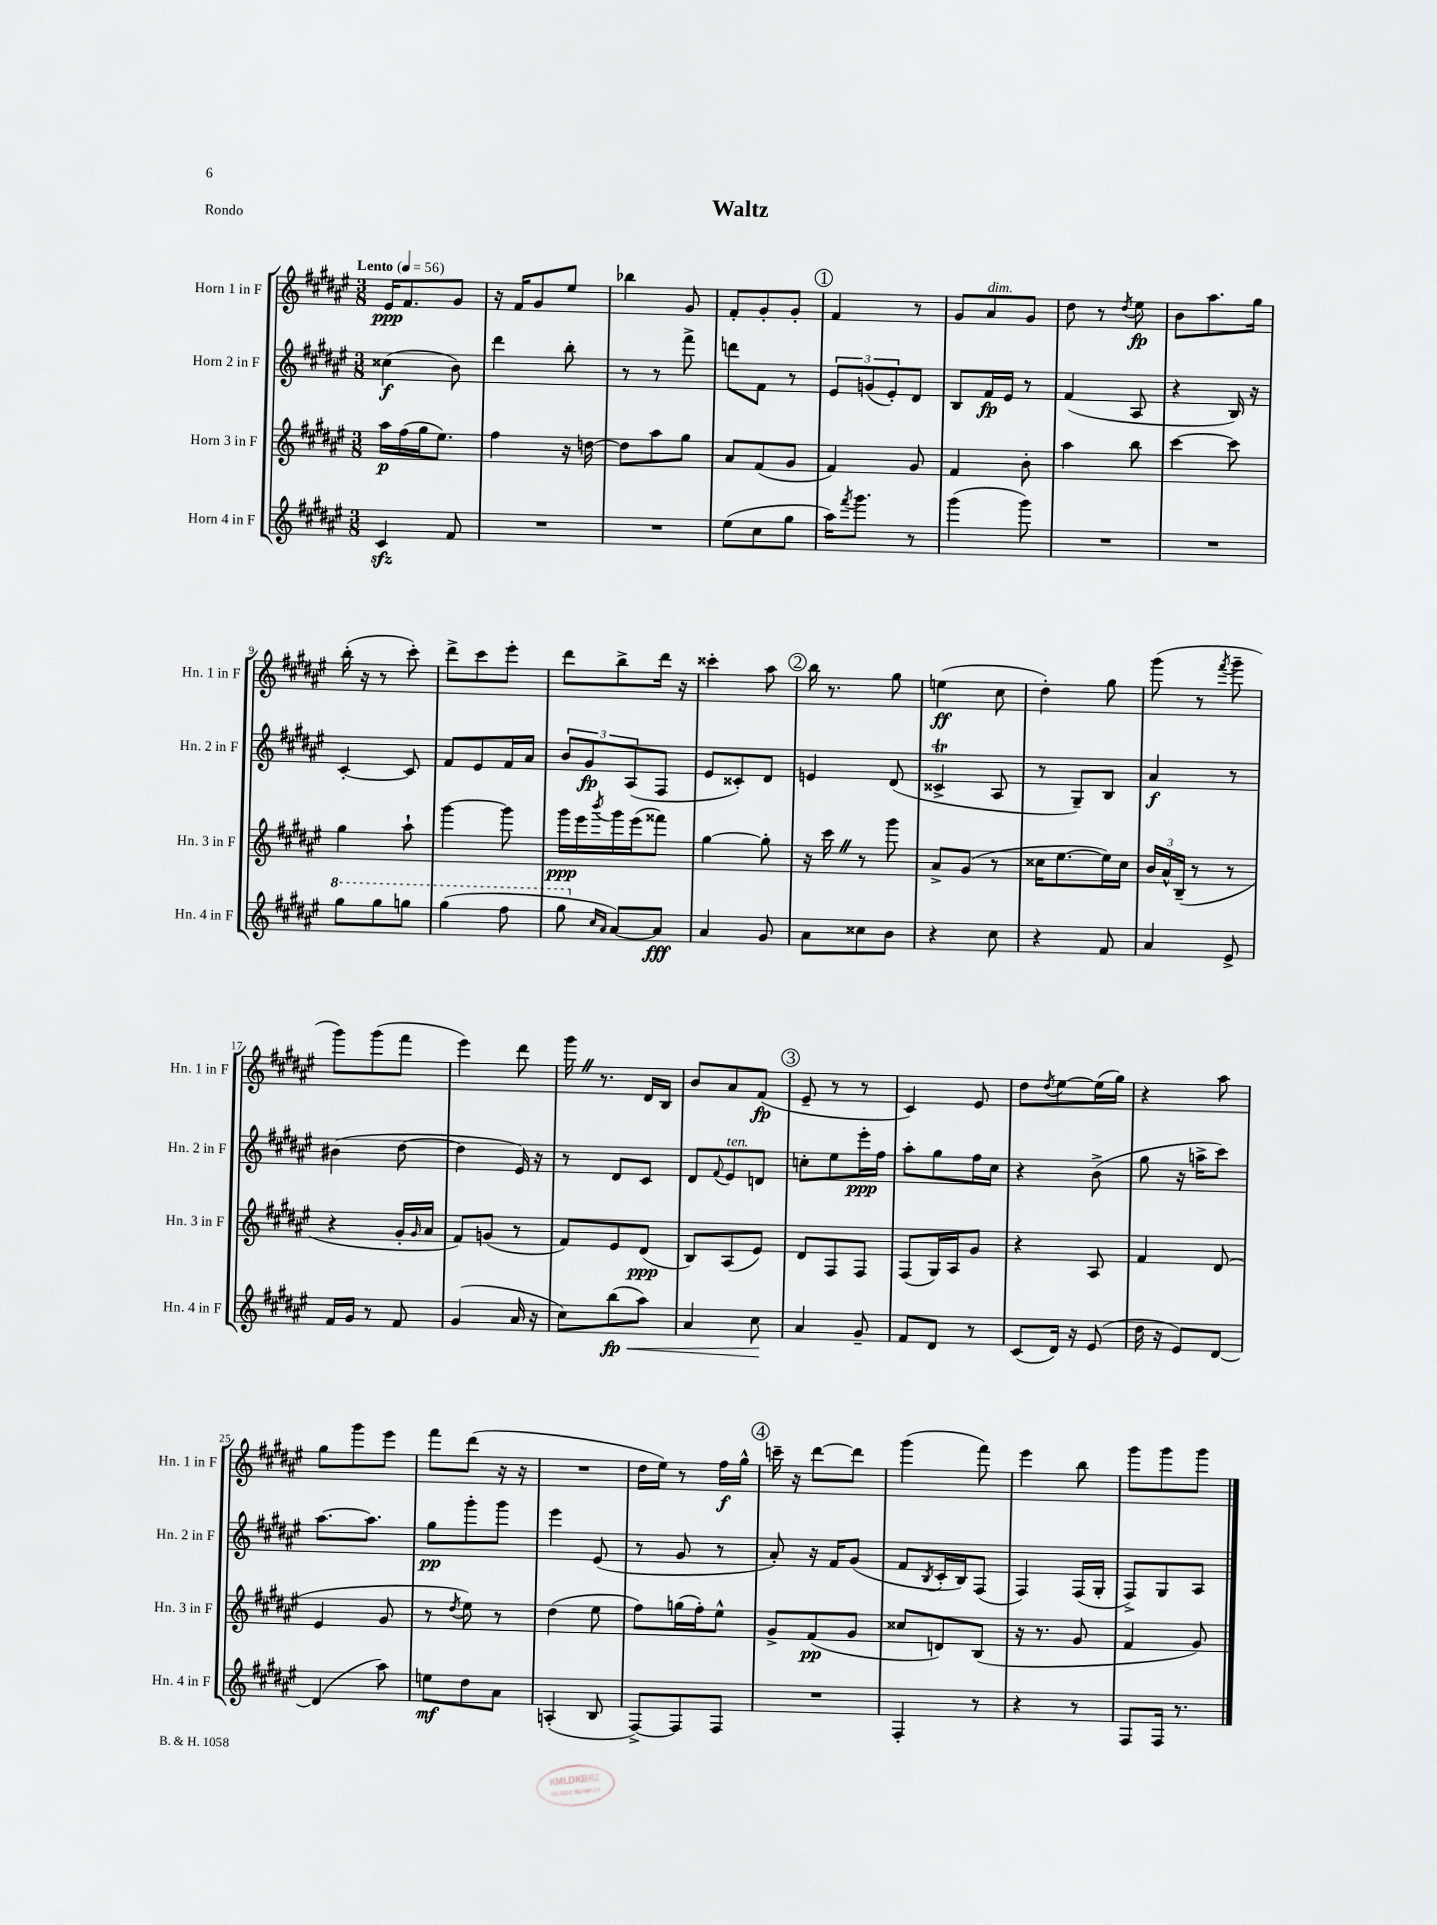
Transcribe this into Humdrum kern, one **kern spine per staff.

**kern	**kern	**kern	**kern
*staff4	*staff3	*staff2	*staff1
*clefG2	*clefG2	*clefG2	*clefG2
*k[f#c#g#d#a#e#]	*k[f#c#g#d#a#e#]	*k[f#c#g#d#a#e#]	*k[f#c#g#d#a#e#]
*M3/8	*M3/8	*M3/8	*M3/8
*MM56	*MM56	*MM56	*MM56
4c#	16aa#	(4cc##	16e#
.	(16ff#	.	8.f#
.	16gg#	.	.
.	8.ee#)	.	.
8f#	.	8b)	8g#
=	=	=	=
4.r	4ff#	4ddd#	16r
.	.	.	16f#
.	.	.	8g#
.	16r	8bb'	8ee#
.	[16dd	.	.
=	=	=	=
4.r	8dd]	8r	4bb-
.	8aa#	8r	.
.	8gg#	8fff#^	8g#
=	=	=	=
(8ee#	8a#	8ddd	8f#'
8cc#	(8f#	8f#	8g#'
8gg#	8g#	8r	8g#'
=	=	=	=
16aa#)	4f#)	12e#	4f#
8qfff#	.	.	.
8.ggg#	.	.	.
.	.	(12g	.
.	.	12e#')	.
8r	8g#	8d#	8r
=	=	=	=
(4ggg#	4f#	8B	8g#
.	.	16f#	8a#
.	.	16e#	.
8ggg#)	8b'	8r	8g#
=	=	=	=
4.r	4aa#	(4f#	8dd#
.	.	.	8r
.	.	.	8qdd#
.	8bb	8A#	8ee#
=	=	=	=
4.r	[4ccc#	4r	8b
.	.	.	8.aa#
.	8ccc#]	16B)	.
.	.	16r	16gg#
=	=	=	=
8ggg#	4gg#	[4c#'	(16bb'
.	.	.	16r
8ggg#	.	.	8r
8ggg	8aa#`	8c#]	8ccc#')
=	=	=	=
(4ggg#	[4ggg#	8f#	8ddd#^
.	.	8e#	8ccc#
8fff#	8ggg#]	16f#	8eee#'
.	.	16a#	.
=	=	=	=
8ggg#	16ggg#	12b	8ddd#
.	16eee#	.	.
.	.	12g#	.
16qqcc#	.	.	.
16qqa#	8qbbb	.	.
[8a#)	16ggg#	.	8bb^
.	.	(12A#	.
.	(16eee#	.	.
8a#]	8fff##)	8F#	16ddd#
.	.	.	16r
=	=	=	=
4a#	[4gg#	8e#	4ccc##'
.	.	8c##')	.
8g#	8gg#']	8d#	8aa#
=	=	=	=
8a#	16r	4e	16bb
.	16ccc#	.	8.r
8cc##	8r	.	.
8b	8ggg#	(8d#	8gg#
=	=	=	=
4r	8a#^	4c##^	(4ee
.	(8g#	.	.
8cc#	8r	8A#	8cc#
=	=	=	=
4r	16cc##	8r	4dd#')
.	[8.ee#	.	.
.	.	8G#~)	.
8f#	16ee#])	8B	8gg#
.	16cc##	.	.
=	=	=	=
4a#	24b	4a#	(8ggg#
.	24a#^^	.	.
.	(24B~	.	.
.	8r	.	8r
.	.	.	8qfff#
8e#^	8r	8r	8ggg#~
=	=	=	=
16f#	4r	(4b#	8ggg#)
16g#	.	.	.
8r	.	.	(8ggg#
8f#	16g#'	[8dd#	8fff#
.	16qqg#	.	.
.	16a#	.	.
=	=	=	=
(4g#	8f#)	4dd#]	4eee#)
.	(8g	.	.
16a#	8r	16e#)	8ddd#
16r	.	16r	.
=	=	=	=
8cc#)	8f#)	8r	16ggg#
.	.	.	8.r
(8bb	8e#	8d#	.
8aa#)	(8d#	8c#	16d#
.	.	.	16B
=	=	=	=
4a#	8B)	8d#	8b
.	.	8qqf#	.
.	(8A#	8e#	8a#
8cc#	8e#)	8d	(8f#
=	=	=	=
4a#	8d#	8cc'	8e#~
.	8F#	8ee#	8r
8g#~	8F#	16eee#'	8r
.	.	16ff#	.
=	=	=	=
8f#	(8F#	8aa#'	4c#)
8d#	16G#)	8gg#	.
.	16A#	.	.
8r	8g#	16ff#	8e#
.	.	16cc#	.
=	=	=	=
(8c#	4r	4r	8dd#
.	.	.	8qdd#
16d#)	.	.	[8ee#
16r	.	.	.
(8e#	8A#	(8b^	(16ee#]
.	.	.	16gg#)
=	=	=	=
16dd#	4f#	8gg#	4r
16r	.	.	.
8e#)	.	16r	.
.	.	16aa^	.
[8d#	(8d#	8ccc#)	8aa#
=	=	=	=
(4d#]	4e#	[8.aa#	8gg#
.	.	.	8ggg#
.	.	8.aa#]	.
8aa#)	8g#	.	8eee#
=	=	=	=
8ee	8r	8gg#	8fff#
.	8qdd#	.	.
8dd#	8ee#)	8ggg#'	(8ddd#
8a#	8r	8ggg#	16r
.	.	.	16r
=	=	=	=
(4A'	(4dd#	4eee#	4.r
8B	8ee#	(8e#	.
=	=	=	=
[8F#^)	8ff#)	8r	16dd#
.	.	.	16ee#)
8F#]	(16gg	8g#	8r
.	16ff#')	.	.
8F#	8ee#^^	8r	16ff#
.	.	.	16gg#^^
=	=	=	=
4.r	8g#^	8a#')	16ccc~
.	.	.	16r
.	(8f#	16r	[8ddd#
.	.	16f#	.
.	8g#	(8g#	8ddd#]
=	=	=	=
4F#'	8cc##	8f#	(4ggg#
.	.	8qB	.
.	8d)	16c#'	.
.	.	16B)	.
8r	(8B	(8F#	8fff#)
=	=	=	=
4r	16r	4F#)	4eee#
.	8.r	.	.
8r	8g#	(16F#	8bb
.	.	16G#'	.
=	=	=	=
8F#	4f#	8F#^)	8ggg#
16F#	.	8G#	8ggg#
8.r	.	.	.
.	8g#)	8A#	8ggg#
==	==	==	==
*-	*-	*-	*-
